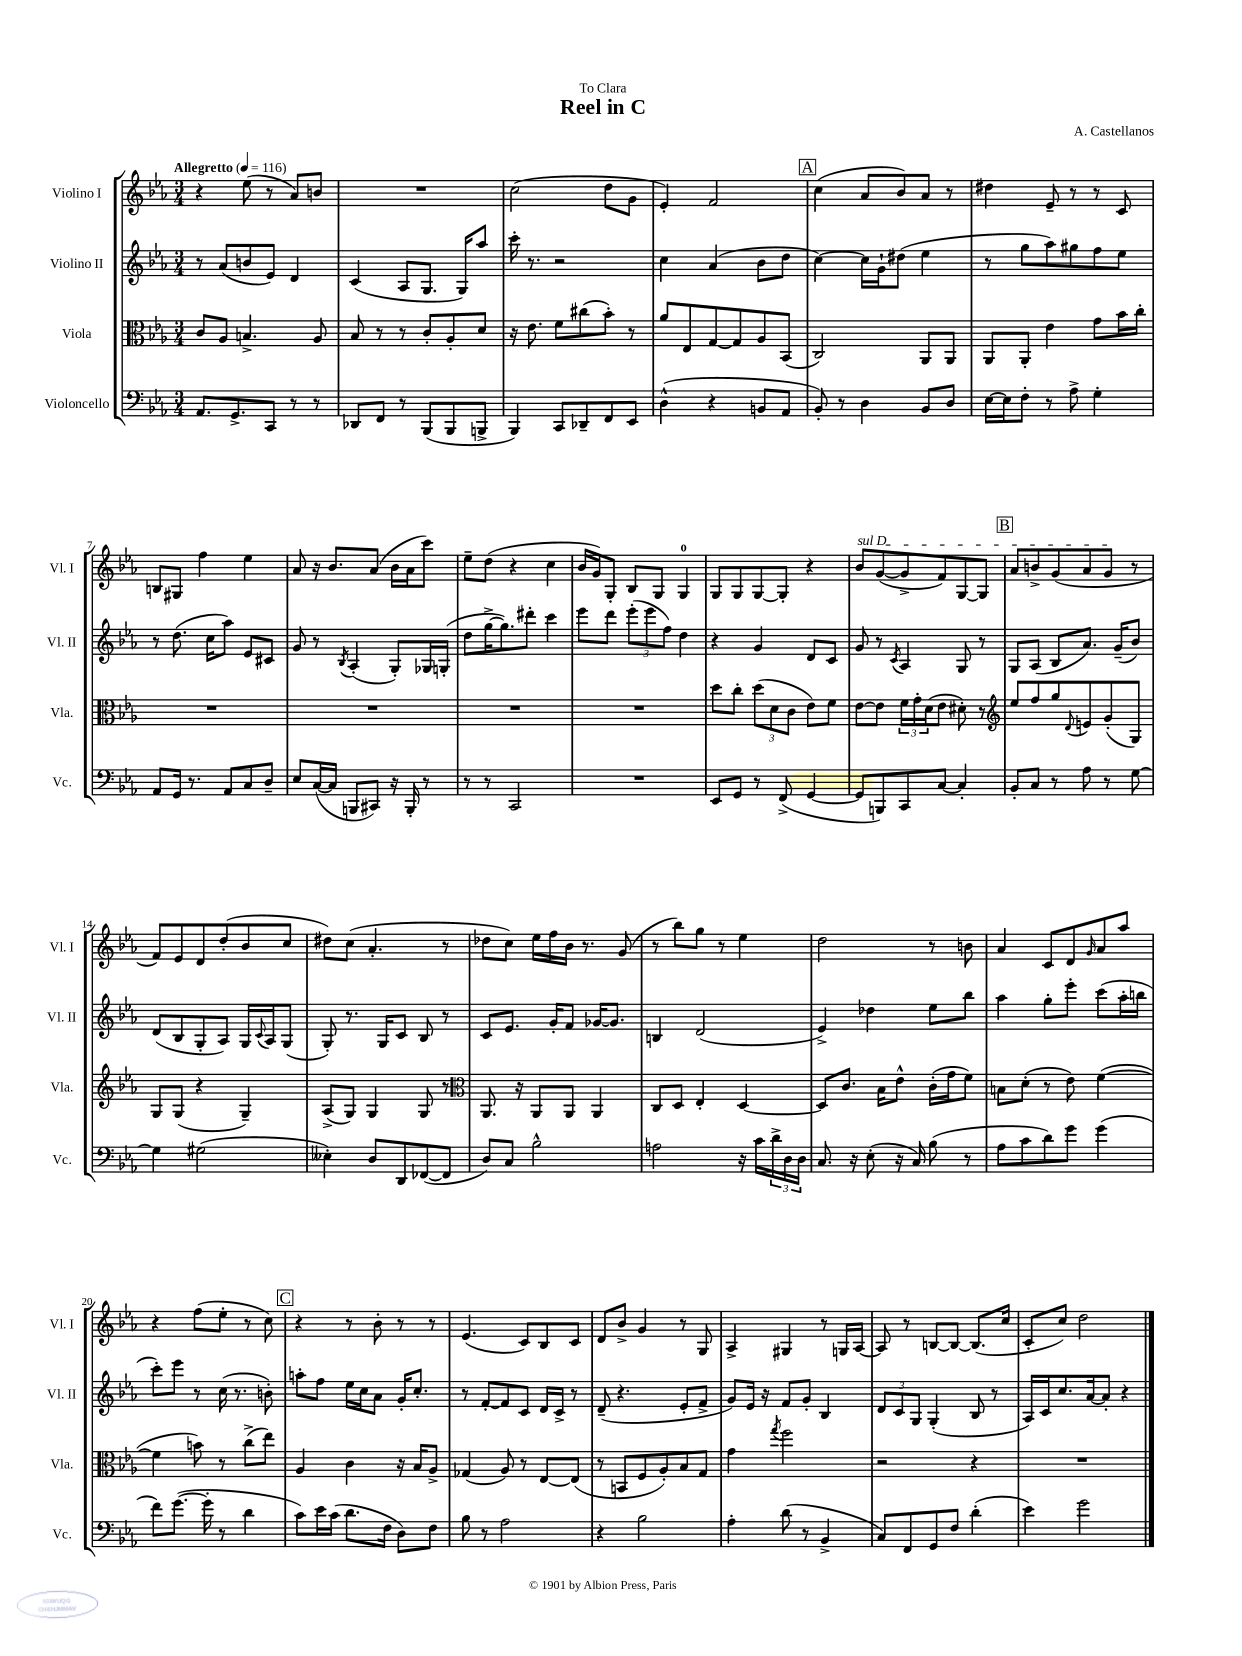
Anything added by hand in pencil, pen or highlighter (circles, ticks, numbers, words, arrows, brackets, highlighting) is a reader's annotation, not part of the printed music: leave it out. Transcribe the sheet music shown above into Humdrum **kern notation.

**kern	**kern	**kern	**kern
*staff4	*staff3	*staff2	*staff1
*clefF4	*clefC3	*clefG2	*clefG2
*k[b-e-a-]	*k[b-e-a-]	*k[b-e-a-]	*k[b-e-a-]
*M3/4	*M3/4	*M3/4	*M3/4
*MM116	*MM116	*MM116	*MM116
8.AA-/L	8c/L	8r	4r
.	8A-/J	(8a-/L	.
8.GG^/	.	.	.
.	4.B^/	8b/	(8ee-\
8CC/J	.	8e-/J)	8r
8r	.	4d/	8a-/L)
8r	8A-/	.	8b/J
=	=	=	=
8DD-/L	8B-/	(4c/	2.r
8FF/J	8r	.	.
8r	8r	8A-/L	.
(8BBB-/L	8c'/L	8.G/J	.
8BBB-/	8A-'/	.	.
.	.	16G/LK)	.
8BBB^/J	8d/J	8aa-/J	.
=	=	=	=
4BBB-/)	16r	16ccc'\	(2cc\
.	8.e-\	8.r	.
8CC/L	8f\L	2r	.
8DD-~/	(8cc#\	.	.
8FF/	8b-'\J)	.	8dd\L
8EE-/J	8r	.	8g\J
=	=	=	=
(4D^^\	8a-/L	4cc\	4e-'/)
.	8E-/	.	.
4r	[8G/	(4a-/	2f/
.	8G/]	.	.
8BB/L	8A-/	8b-\L	.
8AA-/J	(8BB-/J	8dd\J	.
=	=	=	=
8BB-'/)	2C/)	[4cc\)	(4cc\
8r	.	.	.
4D\	.	16cc\]LL	8a-/L
.	.	16g`\J	.
.	.	(8dd#\J	8b-/)
8BB-/L	8AA-/L	4ee-\	8a-/J
8D/J	8AA-/J	.	8r
=	=	=	=
[16E-\LL	8AA-/L	8r	4dd#\
16E-\]J	.	.	.
8F'\J	8AA-'/J	8gg\L	.
8r	4e-\	8aa-\)	8e-~/
8A-^\	.	8gg#\	8r
4G'\	8g\L	8ff\	8r
.	16b-\L	8ee-\J	8c/
.	16cc'\JJ	.	.
=	=	=	=
8AA-/L	2.r	8r	8B/L
16GG/Jk	.	(8.dd\	8G#/J
8.r	.	.	.
.	.	.	4ff\
.	.	16cc\LK	.
8AA-/L	.	8aa-\J)	.
8C/	.	8e-/L	4ee-\
8D~/J	.	8c#/J	.
=	=	=	=
8E-/L	2.r	8g/	8a-/
([16C/L	.	8r	16r
16C/]JJ	.	.	8.b-/L
.	.	8qB-/	.
8BBB/L	.	(4A-'/	.
8CC#/J)	.	.	(8a-/J
16r	.	8G'/L)	16b-\LL
16BBB'/	.	.	16a-\J
8r	.	16G-/L	8ccc\J)
.	.	(16G'/JJ	.
=	=	=	=
8r	2.r	8dd\L	8ee-~\L
8r	.	[16gg^\K	(8dd\J
.	.	8.gg\])	.
2CC/	.	.	4r
.	.	8ddd#'\J	.
.	.	4ccc\	4cc\
=	=	=	=
2.r	2.r	8eee-\L	16b-/LL
.	.	.	16g/J)
.	.	8ddd\J	8G'/J
.	.	(12eee-'\L	8B-/L
.	.	12eee-\	.
.	.	.	8G/J
.	.	12ff\J)	.
.	.	4dd\	4G/
=	=	=	=
8EE-/L	8dd\L	4r	8G/L
8GG/J	8cc'\J	.	8G/
8r	(12dd\L	4g/	[8G/
.	12d\	.	.
(8FF^/	.	.	8G'/]J
.	12c\J	.	.
[4GG/	8e-\L)	8d/L	4r
.	8f\J	8c/J	.
=	=	=	=
8GG/]L	[8e-\L	8g/	8b-/L
8BBB/)	8e-\]J	8r	([8g/
.	.	8qc/	.
8CC/	24f\LL	4A-/	8g^/]
.	24g'\	.	.
.	(24d\J	.	.
[8C/J	8e-\J	.	8f/)
4C'/]	8d#'\)	8G/	[8G/
.	8r	8r	8G/]J
=	=	=	=
*	*clefG2	*	*
8BB-'/L	8ee-/L	8G/L	8a-/L
8C/J	8ff/	(8A-/J	8b^/
8r	8gg/	8B-/L	(8g/
.	8qqd/	.	.
8A-\	8e/	8.a-/J)	8a-/
8r	(8g'/	.	8g/J
.	.	(16g~/LK	.
[8G\	8G/J)	8b-/J)	8r
=	=	=	=
4G\]	8G/L	(8d/L	8f/L)
.	(8G/J	8B-/	8e-/
(2G#\	4r	8G'/	8d/
.	.	8A-/J)	(8dd'/
.	4G~/)	16G/LL	8b-/
.	.	8qqc/	.
.	.	16A-/J	.
.	.	(8G/J	8cc/J
=	=	=	=
4E--'\)	(8A-^/L	8G'/)	8dd#\L)
.	8G/J)	8.r	(8cc\J
8D/L	4G/	.	4.a-'/
.	.	16G/LK	.
8DD/	.	8c/J	.
([8FF-/	8G/	8B-/	.
8FF-/]J	8r	8r	8r
=	=	=	=
*	*clefC3	*	*
8D/L)	8.AA-/	8c/L	8dd-\L
8C/J	.	8.e-/J	8cc\J)
.	16r	.	.
2B-^^\	8AA-/L	.	16ee-\LL
.	.	16g'/LK	16ff\
.	8AA-/J	8f/J	16b-\JJ
.	.	.	8.r
.	4AA-/	[16g-/LK	.
.	.	8.g-/]J	.
.	.	.	(8g/
=	=	=	=
2A\	8C/L	4B/	8r
.	8D/J	.	8bb-\L)
.	4E-'/	(2d/	8gg\J
.	.	.	8r
16r	[4D/	.	4ee-\
16c\LL	.	.	.
24d^\	.	.	.
24D\	.	.	.
24D\JJ	.	.	.
=	=	=	=
8.C/	8D/]L	4e-^/)	2dd\
.	8.c/J	.	.
16r	.	.	.
(8E-'\	.	4dd-\	.
.	16B-\LK	.	.
16r	8e-^^\J	.	.
16C/)	.	.	.
(8B-\	(16c'\LL	8ee-\L	8r
.	16g\J	.	.
8r	8f\J)	8bb-\J	8b\
=	=	=	=
8A-\L	8B\L	4aa-\	4a-/
8c\	(8d'\J	.	.
8d\)	8r	8gg'\L	8c/L
8g\J	8e-\)	8eee-'\J	8d/
.	.	.	16qqg/
(4g\	([4f\	(8ccc\L	8a-/
.	.	16aa-'\L	8aa-/J
.	.	16bb\JJ	.
=	=	=	=
8f\L)	4f\]	8ccc'\L)	4r
([8.g\J	.	8eee-\J	.
.	8b\)	8r	(8ff\L
16g'\]	.	.	.
8r	8r	(16cc\	8ee-'\J
.	.	8.r	.
4d\	(8cc^\L	.	8r
.	8ee-\J)	8b'\)	8cc\)
=	=	=	=
8c\L)	4A-/	8aa'\L	4r
16e-\L	.	8ff\J	.
(16c\JJ	.	.	.
8.d\L	4c\	16ee-\LL	8r
.	.	16cc\J	.
.	.	8a-\J	8b-'\
16F\Jk	.	.	.
8D\L)	16r	16g'/LK	8r
.	16B-/LK	8.cc'/J	.
8F\J	8A-^/J	.	8r
=	=	=	=
8B-\	(4G-/	8r	(4.e-/
8r	.	[8f'/L	.
2A-\	8A-/)	8f/]	.
.	8r	8c/J	8c/L)
.	[8E-/L	16d/LL	8B-/
.	.	16c^/JJ	.
.	(8E-/]J	8r	8c/J
=	=	=	=
4r	8r	(8d~/	8d/L
.	8BB/L	4.r	8b-^/J
2B-\	8F/	.	4g/
.	8A-'/)	.	.
.	8B-/	8e-'/L	8r
.	8G/J	8f^/J	8G/
=	=	=	=
4A-'\	4g\	8g/L)	4A-^/
.	.	16e-/Jk	.
.	.	16r	.
.	8qgg/	.	.
(8d\	2ff\	8f/L	4G#/
8r	.	8g'/J	.
4BB-^/	.	4B-/	8r
.	.	.	16G/LL
.	.	.	[16A-/JJ
=	=	=	=
8C/L)	2r	12d/L	8A-/]
.	.	12c/	.
8FF/	.	.	8r
.	.	12G/J	.
8GG/	.	(4G'/	[8B/L
8F/J	.	.	8B/_J
(4d'\	4r	8B-/	(8.B/]L
.	.	8r	.
.	.	.	16cc/Jk
=	=	=	=
4e-\)	2.r	16A-/LL)	8c'/L
.	.	16c/J	.
.	.	8.cc/	8cc/J)
2g\	.	.	2dd\
.	.	[16a-/k	.
.	.	8a-'/]J	.
.	.	4r	.
==	==	==	==
*-	*-	*-	*-
